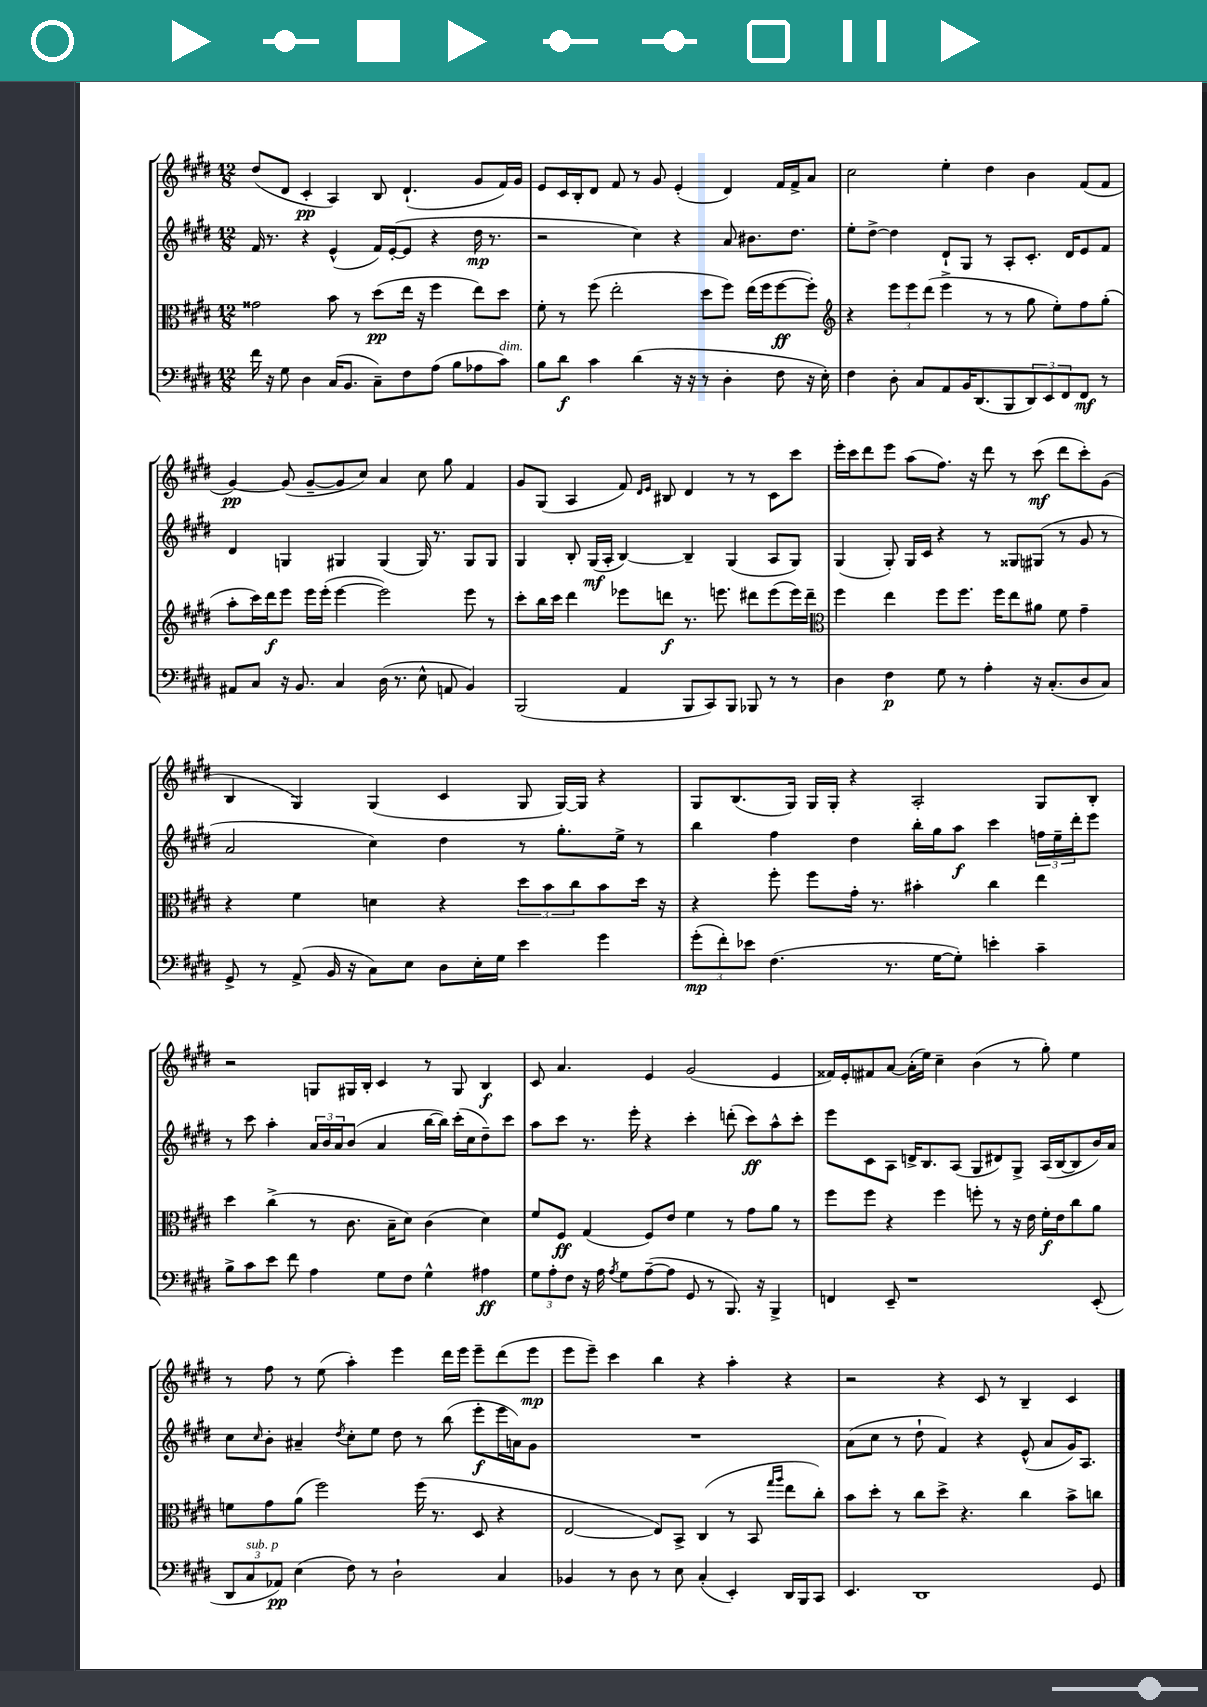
<<
\new StaffGroup <<
\new Staff = "s0" {
    \clef treble \key e \major \numericTimeSignature \time 12/8
    dis''8( dis'8 cis'4-.\pp a4) b8 dis'4.-!( gis'8 fis'16) gis'16 |
    e'8 cis'16 b16-. dis'8 fis'8 r8 gis'8 e'4-.( dis'4) fis'16 fis'16-> a'8 |
    cis''2 e''4-. dis''4 b'4 fis'8( fis'8 |
    gis'4~\pp) gis'8( gis'8~-- gis'8 cis''8) a'4 cis''8 gis''8 fis'4 |
    gis'8 gis8( a4 fis'8) \grace { dis'16 e'16 } bis8 dis'4 r8 r8 cis'8 cis'''8 |
    e'''16-. cis'''16 dis'''8 e'''8 a''8( fis''8.) r16 dis'''8 r8 cis'''8\mf( dis'''8 cis'''8-.) gis'8( |
    b4 gis4) gis4( cis'4 gis8 gis16~) gis16 r4 |
    gis8 b8.( gis16) gis16 gis16-. r4 a2-. gis8 b8-. |
    r2 g8 gis16 b16-. cis'4 r8 gis8 b4\f |
    cis'8 a'4. e'4 gis'2( e'4 |
    fisis'16) e'16-. fis'8 a'8~ a'16-.( e''16) cis''4-- b'4( r8 gis''8-.) e''4 |
    r8 fis''8 r8 e''8( a''4-.) e'''4 dis'''16 e'''16 e'''8-- dis'''8( e'''8\mp |
    e'''8 e'''8--) cis'''4 b''4 r4 a''4-. r4 |
    r2 r4 cis'8 r8 b4-- cis'4 \bar "|." |
}
\new Staff = "s1" {
    \clef treble \key e \major \numericTimeSignature \time 12/8
    fis'16 r8. r4 e'4-^( fis'16) e'16~-.( e'8 r4 dis''16\mp r8. |
    r2 cis''4) r4 a'8 bis'8. dis''8. |
    e''8-. dis''8~-> dis''4 dis'8-! gis8 r8 a8-. cis'8.-. dis'16 e'8 fis'8 |
    dis'4 g4 gis4 gis4( gis16) r8. gis8 gis8 |
    gis4 b8-. gis16\mf( a16-. b4~) b4-- gis4( a8 gis8) |
    gis4( gis8-.) gis16 cis'16 r4 r8 gisis8 gis8( r8 gis'8 r8 |
    a'2 cis''4) dis''4 r8 gis''8.-. e''16-> r8 |
    b''4 fis''4 dis''4 b''16-. gis''16 a''8\f cis'''4 \tuplet 3/2 { f''16 e''16-- dis'''16-. } e'''8 |
    r8 cis'''8 a''4-. \tuplet 3/2 { a'16 b'16 a'16 } b'8( a'4 b''16~ b''16) cis'''16-.( cis''16 dis''8--) cis'''8 |
    a''8 cis'''8 r8. e'''16-. r4 cis'''4-. d'''8-.( cis'''8\ff) a''8-^ cis'''8-. |
    e'''8 cis'8 a8 d'16-> b8. a8( gis8 dis'8) gis8-> a16( b16~ b8 b'16) a'16 |
    cis''8 \grace { cis''16 } b'8-. ais'4-- \acciaccatura { dis''8 } cis''8-. e''8 dis''8 r8 b''8( e'''8-.\f e'''16 a'16) gis'8 |
    R1. |
    a'8( cis''8 r8 dis''8-! fis'4) r4 e'8-^( a'8 gis'16) a8. \bar "|." |
}
\new Staff = "s2" {
    \clef alto \key e \major \numericTimeSignature \time 12/8
    gisis'2 b'8 r8 dis''8\pp( e''16 r16 fis''4 e''8) dis''8 |
    fis'8-. r8 fis''8( e''2-. dis''8 fis''8) e''16( fis''16 fis''8~\ff fis''8-.) |
    \clef treble r4 \tuplet 3/2 { e'''8 e'''8 dis'''8( } e'''4-> r8 r8 gis''8 e''8-.) fis''8 gis''8-.( |
    a''8-. cis'''16) dis'''16\f e'''8 e'''16 e'''16-.( e'''4~ e'''2) e'''8 r8 |
    cis'''8-. b''16 cis'''16 dis'''4 ees'''8 d'''8\f r8. e'''8. dis'''8 e'''8( e'''16) dis'''16-- |
    \clef alto fis''4 e''4 fis''8 fis''8. fis''16 e''8 ais'8 fis'8 gis'4-- |
    r4 fis'4 d'4 r4 \tuplet 3/2 { dis''8 b'8 cis''8 } b'8 dis''16 r16 |
    r4 fis''8-. fis''8 gis'16-. r8. bis'4-. cis''4 e''4 |
    dis''4 cis''4->( r8 cis'8. b16-- dis'8) cis'4( dis'4) |
    fis'8 fis8\ff gis4( fis8) e'8 fis'4 r8 gis'8 a'8 r8 |
    fis''8 fis''8 r4 fis''4 f''8-. r8 r16 e'16 fis'16-.\f e'16 cis''8 a'8 |
    f'8 gis'8 a'8( fis''2) fis''16( r8. dis8 r4 |
    e2~ e8) b,8-> cis4( r8 b,8 \grace { gis''16 a''16 } e''8 cis''8-.) |
    b'8 dis''8-. r8 cis''8 dis''8-> r4. cis''4 b'8-> c''8 \bar "|." |
}
\new Staff = "s3" {
    \clef bass \key e \major \numericTimeSignature \time 12/8
    fis'16 r16 gis8 dis4 cis16( b,8. cis8--) fis8 a8( b8 aes8 cis'8^\markup { \italic "dim." }) |
    b8 dis'8\f cis'4 dis'4( r16 r16 r8 dis4-. fis8 r16 e16-.) |
    fis4 dis8-. cis8 a,8 b,16 dis,8.( b,,8 \tuplet 3/2 { dis,8) e,8 fis,8 } fis,8\mf r8 |
    ais,8 cis8 r16 b,8. cis4 dis16( r8. e8-^ a,8 b,4) |
    b,,2( a,4 b,,8 cis,8) b,,8 bes,,8 r8 r8 |
    dis4 fis4\p gis8 r8 a4-. r16 cis8.-.( dis8 cis8) |
    gis,8-> r8 a,8->( b,16 r16 cis8) e8 dis8 e16-. gis16 e'4 gis'4 |
    \tuplet 3/2 { gis'8-.\mp( fis'8-.) ees'8 } fis4.( r8. gis16~ gis8-.) e'4-. cis'4-- |
    b8-> cis'8 e'8 fis'8 a4 gis8 fis8 gis4-^ ais4\ff |
    \tuplet 3/2 { gis8 a8-. fis8 } r16 a16 \acciaccatura { a8 } gis8 a8~--( a8 gis,8 r8 b,,8.) r16 b,,4-> |
    f,4 e,8-- r1 e,8-.( |
    \tuplet 3/2 { dis,8 cis8^\markup { \italic "sub. p" } aes,8\pp) } e4( fis8) r8 dis2-! cis4 |
    bes,4 r8 dis8 r8 e8 cis4-.( e,4-.) dis,16 b,,16 cis,8 |
    e,4. dis,1 gis,8 \bar "|." |
}
>>
>>
\layout { \context { \Score \remove "Bar_number_engraver" } }
